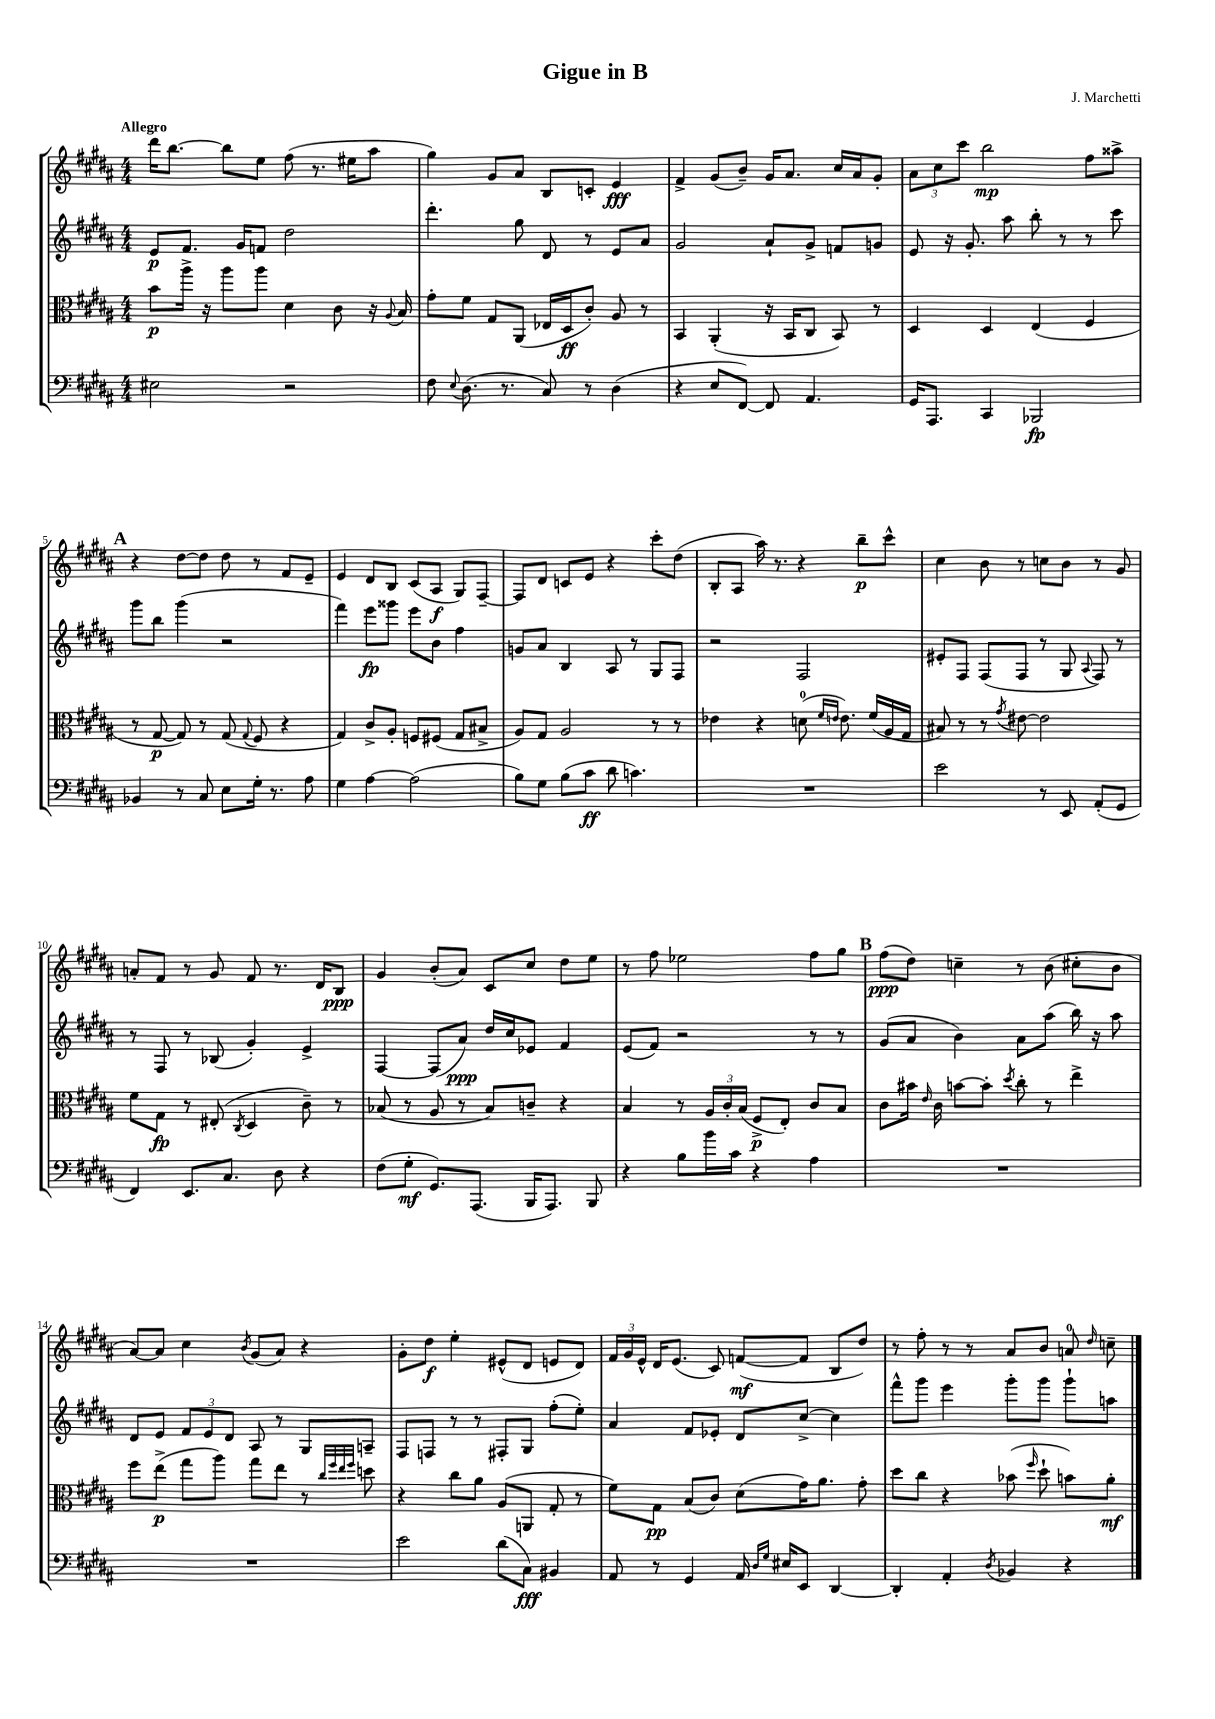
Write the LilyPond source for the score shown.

\header { title = "Gigue in B" composer = "J. Marchetti" }
<<
\new StaffGroup <<
\new Staff = "s0" {
    \clef treble \key b \major \numericTimeSignature \time 4/4 \tempo "Allegro"
    \autoBeamOff dis'''16[ b''8.]~ b''8[ e''8] fis''8( r8. eis''16[ ais''8] |
    gis''4) gis'8[ ais'8] b8[ c'8]-. e'4\fff |
    fis'4-> gis'8[( b'8]--) gis'16[ ais'8.] cis''16[ ais'16 gis'8]-. |
    \tuplet 3/2 { ais'8[ cis''8 cis'''8] } b''2\mp fis''8[ aisis''8]-> |
    \mark \markup { \bold "A" } r4 dis''8[~ dis''8] dis''8 r8 fis'8[ e'8]-- |
    e'4 dis'8[ b8] cis'8[( ais8]\f gis8[) fis8]~-- |
    fis8[ dis'8] c'8[ e'8] r4 cis'''8[-. dis''8]( |
    b8[-. ais8] ais''16) r8. r4 b''8[--\p cis'''8]-^ |
    cis''4 b'8 r8 c''8[ b'8] r8 gis'8 |
    a'8[-. fis'8] r8 gis'8 fis'8 r8. dis'16[ b8]\ppp |
    gis'4 b'8[-.( ais'8]) cis'8[ cis''8] dis''8[ e''8] |
    r8 fis''8 ees''2 fis''8[ gis''8] |
    \mark \markup { \bold "B" } fis''8[\ppp( dis''8]) c''4-- r8 b'8( cis''8[-. b'8] |
    ais'8[~) ais'8] cis''4 \acciaccatura { b'8 } gis'8[( ais'8]) r4 |
    gis'8[-. dis''8]\f e''4-. eis'8[-^( dis'8] e'8[ dis'8]) |
    \tuplet 3/2 { fis'16[ gis'16 e'16]-^ } dis'16[ e'8.]( cis'8) f'8[~\mf( f'8] b8[ dis''8]) |
    r8 fis''8-. r8 r8 ais'8[ b'8] a'8-0 \grace { dis''16 } c''8-- \bar "|." |
}
\new Staff = "s1" {
    \clef treble \key b \major \numericTimeSignature \time 4/4
    \autoBeamOff e'8[\p fis'8.] gis'16[ f'8] dis''2 |
    dis'''4.-. gis''8 dis'8 r8 e'8[ ais'8] |
    gis'2 ais'8[-! gis'8]-> f'8[ g'8] |
    e'8 r16 gis'8.-. ais''8 b''8-. r8 r8 cis'''8 |
    \mark \markup { \bold "A" } gis'''8[ b''8] gis'''4( r2 |
    fis'''4) e'''8[\fp gisis'''8] e'''8[ b'8] fis''4 |
    g'8[ ais'8] b4 ais8 r8 gis8[ fis8] |
    r2 fis2 |
    eis'8[-. fis8] fis8[( fis8] r8 gis8 \appoggiatura { ais8 } fis8) r8 |
    r8 fis8 r8 bes8( gis'4-.) e'4-> |
    fis4~ fis8[( ais'8]\ppp) dis''16[ cis''16 ees'8] fis'4 |
    e'8[( fis'8]) r2 r8 r8 |
    \mark \markup { \bold "B" } gis'8[( ais'8] b'4) ais'8[ ais''8]( b''16) r16 ais''8 |
    dis'8[ e'8] \tuplet 3/2 { fis'8[ e'8 dis'8] } ais8 r8 gis8[ a8]-- |
    fis8[ f8] r8 r8 fis8[-. gis8] fis''8[-.( e''8]-.) |
    ais'4 fis'8[ ees'8]-. dis'8[ cis''8]~-> cis''4 |
    fis'''8[-^ gis'''8] e'''4 gis'''8[-. gis'''8] gis'''8[-! a''8] \bar "|." |
}
\new Staff = "s2" {
    \clef alto \key b \major \numericTimeSignature \time 4/4
    \autoBeamOff b'8[\p ais''16]-> r16 ais''8[ ais''8] dis'4 cis'8 r16 \appoggiatura { ais8 } b16 |
    gis'8[-. fis'8] gis8[ ais,8]( ees16[ dis16\ff cis'8]-.) ais8 r8 |
    b,4 ais,4-.( r16 b,16[ cis8] b,8) r8 |
    dis4 dis4 e4( fis4 |
    \mark \markup { \bold "A" } r8 gis8~\p gis8) r8 gis8( \appoggiatura { gis8 } fis8 r4 |
    gis4) cis'8[-> ais8]-. f8[ fis8]( gis8[ bis8]-> |
    ais8[) gis8] ais2 r8 r8 |
    ees'4 r4 d'8-0( \grace { fis'16[ e'16] } e'8.) fis'16[( ais16 gis16] |
    bis8) r8 r8 \acciaccatura { gis'8 } eis'8~ eis'2 |
    fis'8[ gis8]\fp r8 eis8-.( \acciaccatura { cis8 } dis4 cis'8--) r8 |
    bes8( r8 ais8 r8 bes8[) c'8]-- r4 |
    b4 r8 \tuplet 3/2 { ais16[ cis'16-. b16]( } fis8[->\p e8]-.) cis'8[ b8] |
    \mark \markup { \bold "B" } cis'8[ bis'16] \grace { e'16 } cis'16 b'8[~ b'8]-. \acciaccatura { dis''8 } cis''8-. r8 e''4-> |
    fis''8[ e''8]->\p( gis''8[ ais''8]) gis''8[ e''8] r8 \grace { cis''32[ fis''32 e''32 fis''32] } d''8 |
    r4 cis''8[ ais'8] ais8[( a,8] gis8-. r8 |
    fis'8[) gis8]\pp b8[( cis'8]) dis'8[( gis'16) ais'8.] gis'8-. |
    dis''8[ cis''8] r4 bes'8( \grace { fis''16 } dis''8-! b'8[) ais'8]-.\mf \bar "|." |
}
\new Staff = "s3" {
    \clef bass \key b \major \numericTimeSignature \time 4/4
    \autoBeamOff eis2 r2 |
    fis8 \appoggiatura { e8 } dis8.( r8. cis8) r8 dis4( |
    r4 e8[ fis,8]~) fis,8 ais,4. |
    gis,16[ ais,,8.] cis,4 bes,,2\fp |
    \mark \markup { \bold "A" } bes,4 r8 cis8 e8[ gis16]-. r8. ais8 |
    gis4 ais4~ ais2( |
    b8[) gis8] b8[( cis'8]\ff dis'8 c'4.) |
    R1 |
    e'2 r8 e,8 ais,8[-.( gis,8] |
    fis,4) e,8.[ cis8.] dis8 r4 |
    fis8[( gis8]-.\mf gis,8.[) ais,,8.]( b,,16[ ais,,8.]) b,,8 |
    r4 b8[ b'16 cis'16] r4 ais4 |
    \mark \markup { \bold "B" } R1 |
    R1 |
    e'2 dis'8[( cis8]\fff) bis,4 |
    ais,8 r8 gis,4 ais,16 \grace { dis16[ gis16] } eis16[ e,8] dis,4~ |
    dis,4-. ais,4-. \acciaccatura { dis8 } bes,4 r4 \bar "|." |
}
>>
>>
